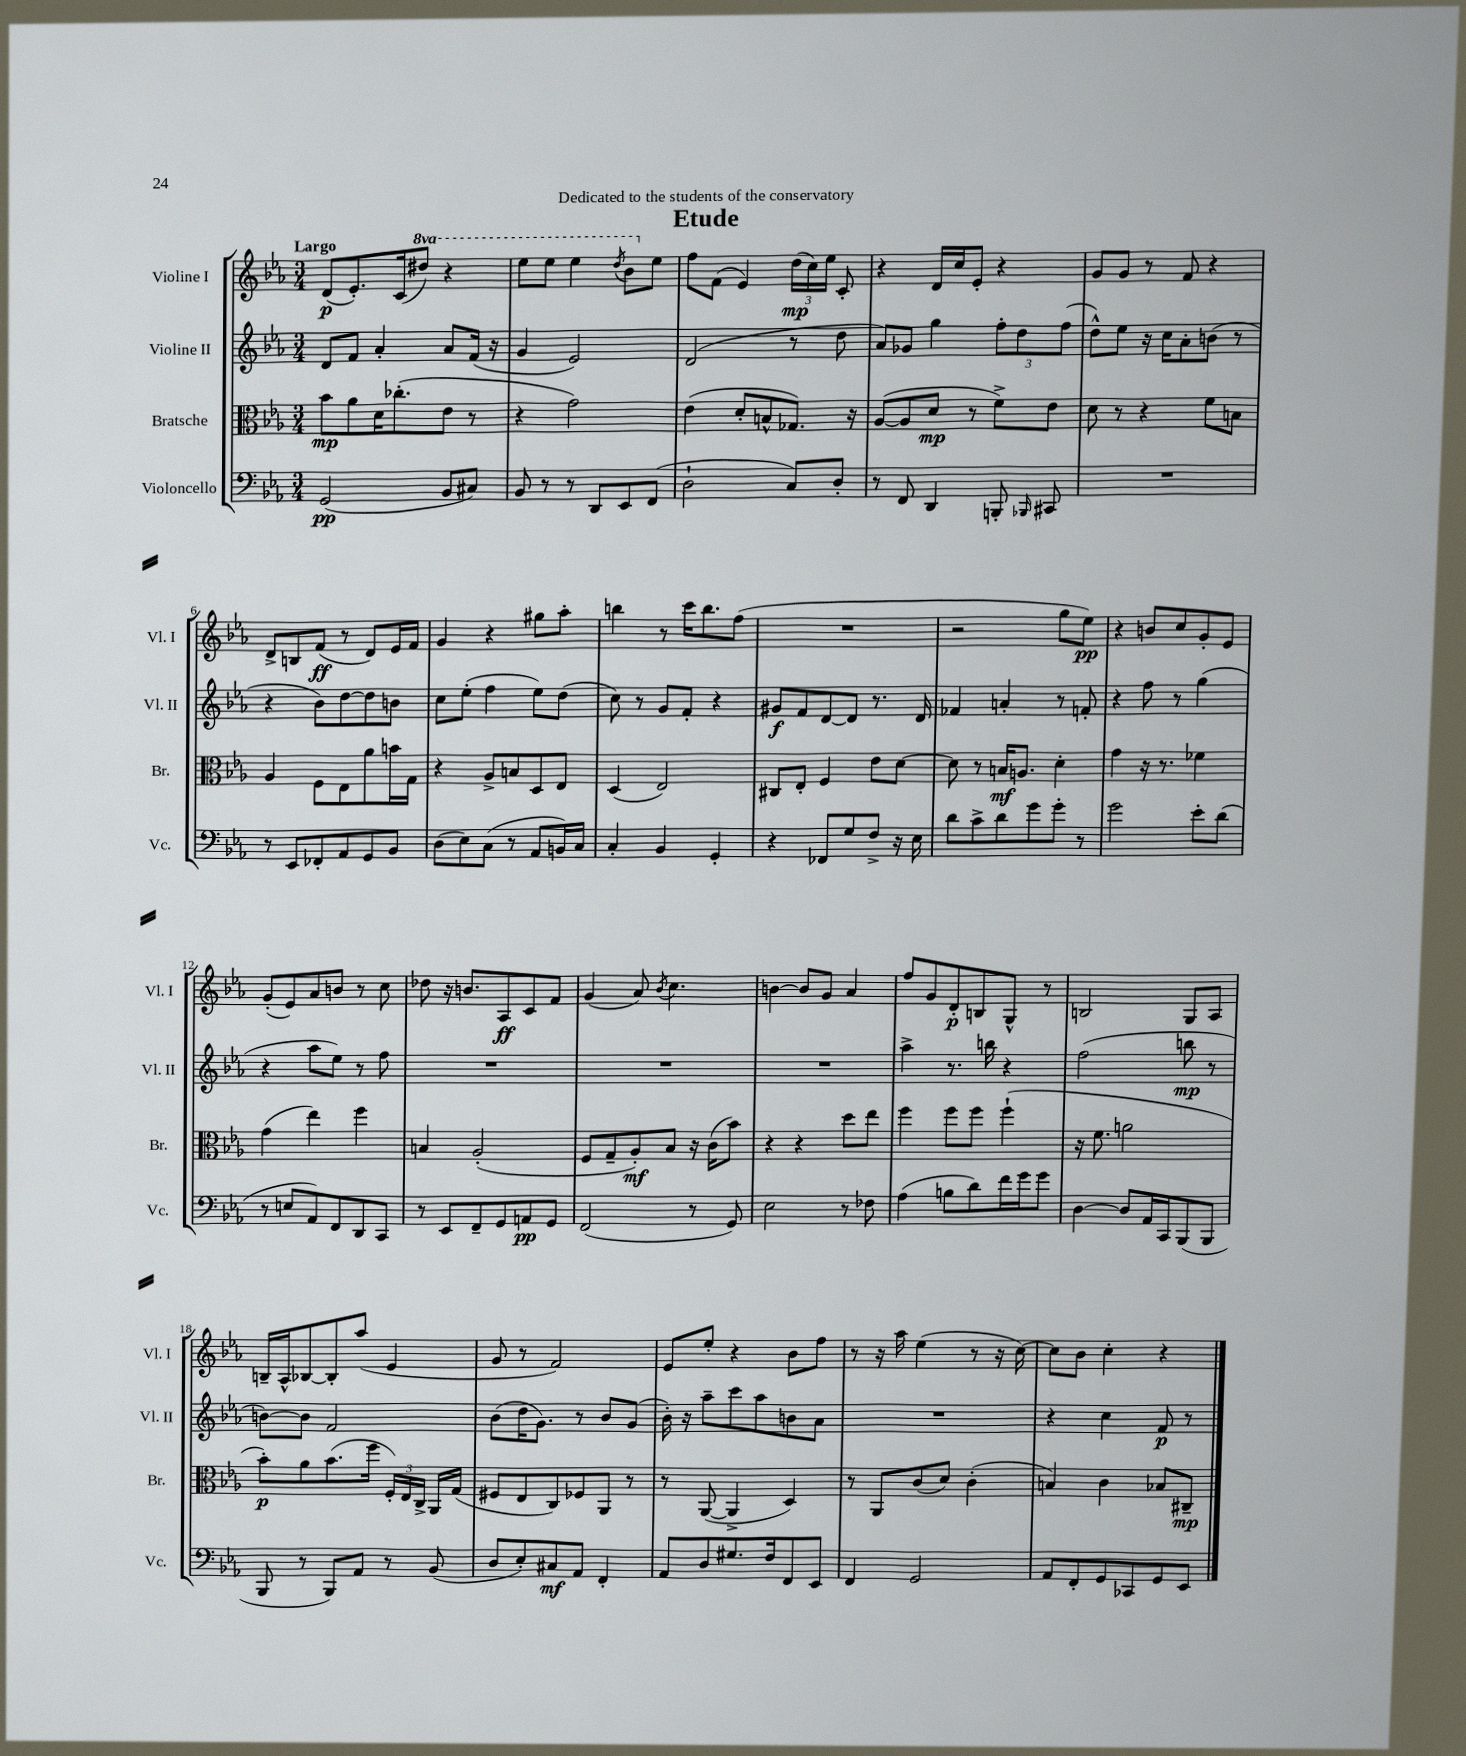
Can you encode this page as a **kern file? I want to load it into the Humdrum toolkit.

**kern	**kern	**kern	**kern
*staff4	*staff3	*staff2	*staff1
*clefF4	*clefC3	*clefG2	*clefG2
*k[b-e-a-]	*k[b-e-a-]	*k[b-e-a-]	*k[b-e-a-]
*M3/4	*M3/4	*M3/4	*M3/4
(2GG/	8b-\L	8d/L	(8d/L
.	8a-\	8f/J	8.e-'/)
.	16d\K	4a-'/	.
.	(8.cc-'\	.	(16c/k
.	.	.	8ddd#/J)
8BB-/L	8e-\J	8a-/L	4r
8C#/J)	8r	(16f/Jk	.
.	.	16r	.
=	=	=	=
8BB-/	4r	4g/	8eee-\L
8r	.	.	8eee-\J
8r	2g\)	2e-/)	4eee-\
8DD/L	.	.	.
.	.	.	8qddd/
8EE-/	.	.	8bb-\L
(8FF/J	.	.	8ee-\J
=	=	=	=
2D`\	(4e-\	(2d/	8ff\L
.	.	.	(8f\J
.	8d'/L	.	4e-/)
.	8B^^/	.	.
8C/L)	8.G-/J)	8r	(24dd\LL
.	.	.	24cc\)
.	.	.	24ee-\JJ
8D'/J	.	8dd\	8c'/
.	16r	.	.
=	=	=	=
8r	([8A-/L	8a-/L)	4r
8FF/	8A-/]	8g-/J	.
4DD/	8d/J	4gg\	16d/LL
.	.	.	16cc/J
.	8r	.	8e-'/J
8BBB'/	8f^\L)	12ff'\L	4r
.	.	12dd\	.
16qqBBB-/	.	.	.
8CC#/	8e-\J	.	.
.	.	(12ff\J	.
=	=	=	=
2.r	8d\	8dd^^\L)	8g/L
.	8r	8ee-\J	8g/J
.	4r	16r	8r
.	.	16cc\LK	.
.	.	8a-'\	8f/
.	8f\L	(8b\J	4r
.	8B\J	8r	.
=	=	=	=
8r	4A-/	4r	8d^/L
8EE-/L	.	.	8B/
8FF-'/	8F\L	8b-\L)	(8f/J
8AA-/	8E-\	[8dd\	8r
8GG/	8a-\	8dd\]	8d/L)
8BB-/J	16b\L	8b\J	16e-/L
.	16G\JJ	.	16f/JJ
=	=	=	=
(8D\L	4r	8cc\L	4g/
8E-\)	.	(8ee-'\J	.
(8C\J	8A-^/L	4ff\	4r
8r	8B/	.	.
8AA-/L	8D/	8ee-\L)	8gg#\L
16BB/L)	8E-/J	(8dd\J	8aa-'\J
16C/JJ	.	.	.
=	=	=	=
4C'/	(4D/	8cc\)	4bb\
.	.	8r	.
4BB-/	2E-/)	8g/L	8r
.	.	8f'/J	16ccc\LK
.	.	.	8.bb\
4GG'/	.	4r	.
.	.	.	(8ff\J
=	=	=	=
4r	8C#/L	8g#/L	2.r
.	8E-'/J	8f/	.
8FF-/L	4F/	[8d/	.
8G/	.	8d/]J	.
8F^/J	8e-\L	8.r	.
16r	[8d\J	.	.
16E-\	.	16d/	.
=	=	=	=
8d\L	8d\]	4f-/	2r
8c^\	8r	.	.
8d\	16B/LK	4a'/	.
.	8.A/J	.	.
8g\	.	.	.
8g'\J	4d'\	8r	8gg\L
8r	.	8f'/	8ee-\J)
=	=	=	=
2g\	4g\	4r	4r
.	16r	8ff\	8b/L
.	8.r	.	.
.	.	8r	8cc/
8e-'\L	4f-\	(4gg\	8g'/
(8d\J	.	.	8e-/J
=	=	=	=
8r	(4g\	4r	(8g'/L
8E/L	.	.	8e-/)
8AA-/)	4ee-\)	8aa-\L	8a-/
8FF/	.	8ee-\J)	8b/J
8DD/	4ff\	8r	8r
8CC/J	.	8ff\	8cc\
=	=	=	=
8r	4B/	2.r	8dd-\
8EE-/L	.	.	16r
.	.	.	8.b/L
8FF~/	(2A-'/	.	.
8GG/	.	.	8A-/
8AA/	.	.	8c/
8GG/J	.	.	8f/J
=	=	=	=
(2FF/	8F/L	2.r	(4g/
.	8G~/	.	.
.	8A-'/)	.	8a-/)
.	.	.	8qb-/
.	8B-/J	.	4.cc\
8r	16r	.	.
.	(16c\LK	.	.
8GG/)	8b-\J)	.	.
=	=	=	=
2E-\	4r	2.r	[4b\
.	4r	.	8b/]L
.	.	.	8g/J
8r	8dd\L	.	4a-/
8F-\	8ee-\J	.	.
=	=	=	=
(4A-\	4ff\	4aa-^\	8ff/L
.	.	.	8g/
8B\L	8ff\L	8.r	8d'/
8d\)	8ff\J	.	8B/
.	.	16bb\	.
16f\L	(4ff`\	4r	8G^^/J
16g\J	.	.	.
8g\J	.	.	8r
=	=	=	=
[4D\	16r	(2ff\	2B/
.	8.f\	.	.
8D/]L	2a\	.	.
16AA-/L	.	.	.
16CC/J	.	.	.
(8BBB-/	.	8bb\	8G/L
8BBB-/J	.	8r	8A-/J
=	=	=	=
8BBB-/	8b-'\L)	[8b\L)	16B~/LL
.	.	.	16A-^^/J
8r	8a-\	8b\]J	[8B-/
8BBB-/L)	(8.b-\	2f/	8B-'/]
8AA-/J	.	.	(8aa-/J
.	16ff\Jk	.	.
8r	24F'/LL)	.	4e-/
.	24E-/	.	.
.	24C^/JJ	.	.
(8BB-/	16AA-/LL	.	.
.	(16G/JJ	.	.
=	=	=	=
8D/L	8F#/L	(8b-\L	8g/
8E-'/)	8E-/	16dd\K	8r
.	.	8.g\J)	.
8C#/	8C/)	.	2f/)
8AA-/J	8F-/	8r	.
4FF'/	8AA-/J	8b-/L	.
.	8r	(8g/J	.
=	=	=	=
8AA-/L	8r	16b-'\)	8e-/L
.	.	16r	.
8D/	([8AA-/	8aa-~\L	8ee-'/J
8.G#/	4AA-^/]	8ccc\	4r
.	.	8aa-\	.
16F/k	.	.	.
8FF/	4D/)	8b\	8b-\L
8EE-/J	.	8a-\J	8ff\J
=	=	=	=
4FF/	8r	2.r	8r
.	8AA-/L	.	16r
.	.	.	16aa-\
2GG/	(8c/	.	(4ee-\
.	8d/J)	.	.
.	(4c'\	.	8r
.	.	.	16r
.	.	.	[16cc\)
=	=	=	=
8AA-/L	4B/)	4r	8cc\]L
8FF'/	.	.	8b-\J
8GG/	4c\	4cc\	4cc'\
8CC-/	.	.	.
8GG/	8B-/L	8f/	4r
8EE-/J	8C#~/J	8r	.
==	==	==	==
*-	*-	*-	*-
